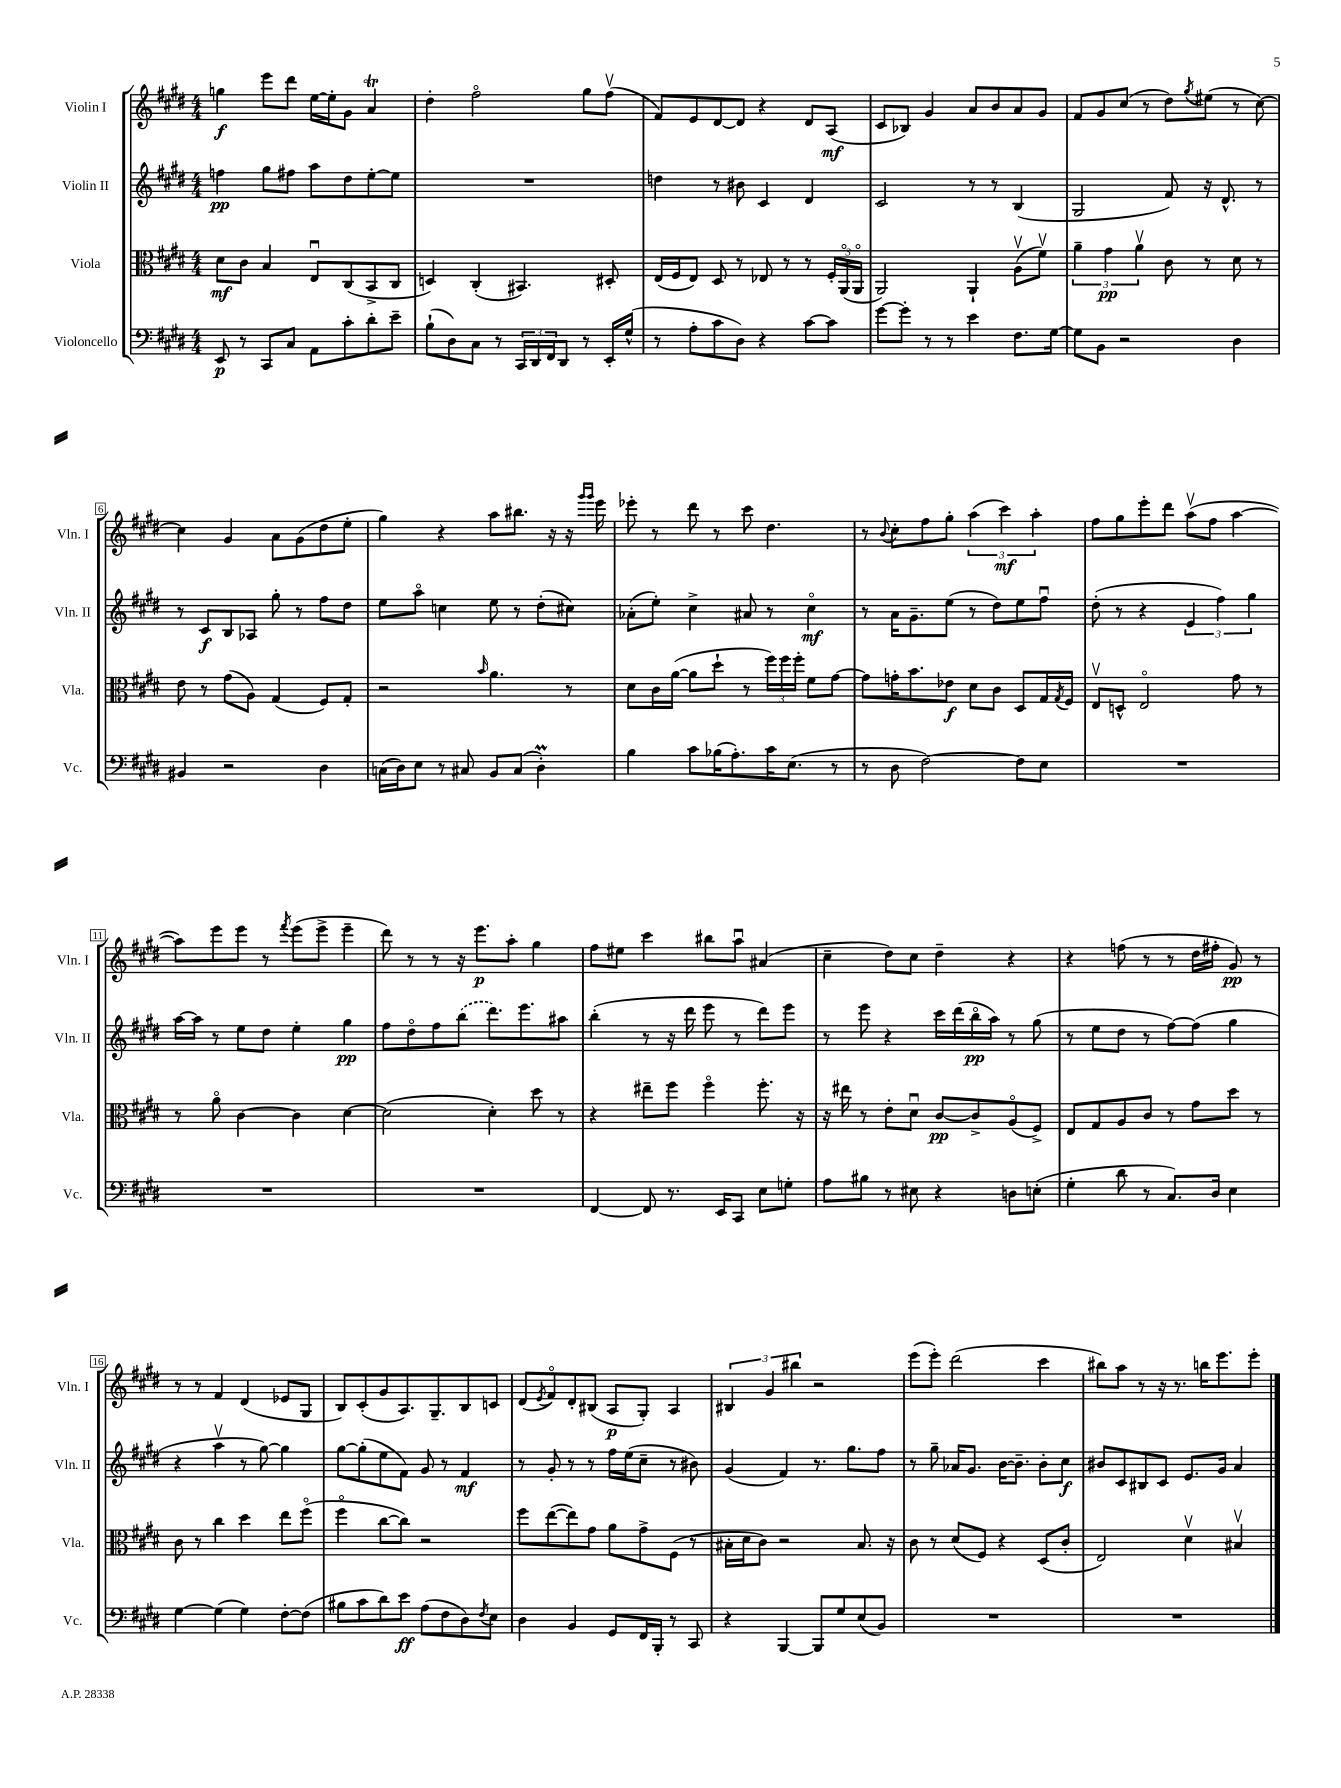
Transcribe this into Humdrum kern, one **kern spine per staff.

**kern	**dynam	**kern	**dynam	**kern	**dynam	**kern	**dynam
*part4	*part4	*part3	*part3	*part2	*part2	*part1	*part1
*staff4	*staff4	*staff3	*staff3	*staff2	*staff2	*staff1	*staff1
*I"Violoncello	*	*I"Viola	*	*I"Violin II	*	*I"Violin I	*
*I'Vc.	*	*I'Vla.	*	*I'Vln. II	*	*I'Vln. I	*
*clefF4	*	*clefC3	*	*clefG2	*	*clefG2	*
*k[f#c#g#d#]	*	*k[f#c#g#d#]	*	*k[f#c#g#d#]	*	*k[f#c#g#d#]	*
*M4/4	*	*M4/4	*	*M4/4	*	*M4/4	*
=1	=1	=1	=1	=1	=1	=1	=1
8EE/	p	8d#\L	mf	4ffn\	pp	4ggn\	f
8r	.	8c#\J	.	.	.	.	.
8CC#/L	.	4B/	.	8gg#\L	.	8eee\L	.
8C#/J	.	.	.	8ff#X\J	.	8ddd#\J	.
8AA\L	.	8Eu/L	.	8aa\L	.	[16ee\LL	.
.	.	.	.	.	.	16ee'\J]	.
8c#'\	.	(8C#/	.	8dd#\	.	8g#\J	.
8d#'\	.	8BB^/	.	[8ee'\	.	4aT/	.
8e~\J	.	8C#/J	.	8ee\J]	.	.	.
=2	=2	=2	=2	=2	=2	=2	=2
(8B`\L	.	4Dn/)	.	1r	.	4dd#'\	.
8D#\)	.	.	.	.	.	.	.
8C#\J	.	(4C#'/	.	.	.	2ff#\	.
8r	.	.	.	.	.	.	.
24CC#/LL	.	4.BB#X/)	.	.	.	.	.
24DD#/	.	.	.	.	.	.	.
24FF#/J	.	.	.	.	.	.	.
8DD#/J	.	.	.	.	.	.	.
8r	.	.	.	.	.	8gg#\L	.
16EE'/LL	.	8D#X'/	.	.	.	(8ff#v\J	.
(16G#^^/JJ	.	.	.	.	.	.	.
=3	=3	=3	=3	=3	=3	=3	=3
8r	.	(16E/LL	.	4ddn\	.	8f#/L)	.
.	.	16F#/J	.	.	.	.	.
8A'\L	.	8E/J)	.	.	.	8e/	.
8c#\	.	8D#/	.	8r	.	[8d#/	.
8D#\J)	.	8r	.	8b#X\	.	8d#/J]	.
4r	.	8E-X/	.	4c#/	.	4r	.
.	.	8r	.	.	.	.	.
[8c#\L	.	8r	.	4d#/	.	8d#/L	.
8c#\J]	.	24F#'/LL	.	.	.	(8A/J	mf
.	.	(24AA/	.	.	.	.	.
.	.	24AA/JJ	.	.	.	.	.
=4	=4	=4	=4	=4	=4	=4	=4
[8g#\L	.	2AA/)	.	2c#/	.	8c#/L	.
8g#'\J]	.	.	.	.	.	8B-X/J)	.
8r	.	.	.	.	.	4g#/	.
8r	.	.	.	.	.	.	.
4e\	.	4AA`/	.	8r	.	8a/L	.
.	.	.	.	8r	.	8b/	.
8.F#\L	.	(8Av\L	.	(4B/	.	8a/	.
.	.	8f#v\J)	.	.	.	8g#/J	.
[16G#\Jk	.	.	.	.	.	.	.
=5	=5	=5	=5	=5	=5	=5	=5
8G#\L]	.	6a~\	.	2G#/	.	8f#/L	.
8BB\J	.	.	.	.	.	8g#/	.
.	.	6g#\	pp	.	.	.	.
2r	.	.	.	.	.	(8cc#/J	.
.	.	6av\	.	.	.	.	.
.	.	.	.	.	.	8r	.
.	.	8c#\	.	8f#/)	.	8dd#\L)	.
.	.	.	.	.	.	8qgg#/	.
.	.	8r	.	16r	.	(8ee#X\J	.
.	.	.	.	8.d#^^/	.	.	.
4D#\	.	8d#\	.	.	.	8r	.
.	.	8r	.	8r	.	[8cc#\)	.
!!LO:LB:g=z
=6	=6	=6	=6	=6	=6	=6	=6
4BB#X/	.	8e\	.	8r	.	4cc#\]	.
.	.	8r	.	8c#/L	f	.	.
2r	.	(8g#\L	.	8B/	.	4g#/	.
.	.	8A\J)	.	8A-X/J	.	.	.
.	.	(4G#/	.	8gg#'\	.	8a\L	.
.	.	.	.	8r	.	(8g#\	.
4D#\	.	8F#/L)	.	8ff#\L	.	8dd#\	.
.	.	8G#'/J	.	8dd#\J	.	8ee'\J	.
=7	=7	=7	=7	=7	=7	=7	=7
(16Cn\LL	.	2r	.	8ee\L	.	4gg#\)	.
16D#\J)	.	.	.	.	.	.	.
8E\J	.	.	.	8aa\J	.	.	.
8r	.	.	.	4ccn\	.	4r	.
8C#X/	.	.	.	.	.	.	.
.	.	16qqb/	.	.	.	.	.
8BB/L	.	4.a\	.	8ee\	.	8aa\L	.
(8C#/J	.	.	.	8r	.	8.bb#X\J	.
4D#m'\)	.	.	.	(8dd#'\L	.	.	.
.	.	.	.	.	.	16r	.
.	.	8r	.	8cc#X\J)	.	16r	.
.	.	.	.	.	.	16qqggg#/LL	.
.	.	.	.	.	.	16qqggg#/JJ	.
.	.	.	.	.	.	16eee\	.
=8	=8	=8	=8	=8	=8	=8	=8
4B\	.	8d#\L	.	(8a-X'\L	.	8eee-X'\	.
.	.	16c#\L	.	8ee'\J)	.	8r	.
.	.	([16a\JJ	.	.	.	.	.
8c#\L	.	8a\L]	.	4cc#^\	.	8ddd#\	.
(16B-X\K	.	8dd#`\J	.	.	.	8r	.
8.A'\)	.	.	.	.	.	.	.
.	.	8r	.	8a#X/	.	8ccc#\	.
16c#\K	.	24ff#\LL)	.	8r	.	4.dd#\	.
.	.	24ff#\	.	.	.	.	.
(8.E\J	.	.	.	.	.	.	.
.	.	24ff#'\JJ	.	.	.	.	.
.	.	8f#\L	.	4cc#\	mf	.	.
8r	.	[8g#\J	.	.	.	.	.
=9	=9	=9	=9	=9	=9	=9	=9
8r	.	8g#\L]	.	8r	.	8r	.
.	.	.	.	.	.	8qqb/	.
8D#\	.	16gn'\K	.	16a\KL	.	8cc#'\L	.
.	.	8.b\	.	8.g#~\	.	.	.
[2F#\)	.	.	.	.	.	8ff#\	.
.	.	8e-X\J	f	(8ee\J	.	8gg#'\J	.
.	.	8d#\L	.	8r	.	(6aa\	.
.	.	8c#\J	.	8dd#\L)	.	.	.
.	.	.	.	.	.	6ccc#\)	mf
8F#\L]	.	8D#/L	.	8ee\	.	.	.
.	.	.	.	.	.	6aa'\	.
8E\J	.	16G#/L	.	8ff#u\J	.	.	.
.	.	8qG#/	.	.	.	.	.
.	.	16F#/JJ	.	.	.	.	.
=10	=10	=10	=10	=10	=10	=10	=10
1r	.	8Ev/L	.	(8dd#'\	.	8ff#\L	.
.	.	8Dn^^/J	.	8r	.	8gg#\	.
.	.	2E/	.	4r	.	8eee'\	.
.	.	.	.	.	.	8ddd#\J	.
.	.	.	.	6e/	.	(8aav\L	.
.	.	.	.	.	.	8ff#\J	.
.	.	.	.	6ff#\)	.	.	.
.	.	8g#\	.	.	.	[4aa\	.
.	.	.	.	6gg#\	.	.	.
.	.	8r	.	.	.	.	.
!!LO:LB:g=z
=11	=11	=11	=11	=11	=11	=11	=11
1r	.	8r	.	[16aa\LL	.	8aa\L])	.
.	.	.	.	16aa\JJ]	.	.	.
.	.	8a\	.	8r	.	8eee\	.
.	.	[4c#\	.	8ee\L	.	8eee\J	.
.	.	.	.	8dd#\J	.	8r	.
.	.	.	.	.	.	8qfff#/	.
.	.	4c#\]	.	4ee'\	.	(8eee\L	.
.	.	.	.	.	.	8eee^\J	.
.	.	[4d#\	.	4gg#\	pp	4eee~\	.
=12	=12	=12	=12	=12	=12	=12	=12
1r	.	(2d#\]	.	8ff#\L	.	8ddd#\)	.
.	.	.	.	8dd#\	.	8r	.
.	.	.	.	8ff#\	.	8r	.
.	.	.	.	(8bb\J	.	16r	.
.	.	.	.	.	.	8.eee\L	p
.	.	4d#'\)	.	8.ddd#\L)	.	.	.
.	.	.	.	.	.	8aa'\J	.
.	.	.	.	8.eee\	.	.	.
.	.	8dd#\	.	.	.	4gg#\	.
.	.	8r	.	8aa#X\J	.	.	.
=13	=13	=13	=13	=13	=13	=13	=13
[4FF#/	.	4r	.	(4bb'\	.	8ff#\L	.
.	.	.	.	.	.	8ee#X\J	.
8FF#/]	.	8ee#X~\L	.	8r	.	4ccc#\	.
8.r	.	8ff#\J	.	16r	.	.	.
.	.	.	.	16ddd#\	.	.	.
.	.	4ff#\	.	8eee\	.	8bb#X\L	.
16EE/KL	.	.	.	.	.	.	.
8CC#/J	.	.	.	8r	.	8aau\J	.
8E\L	.	8.ff#'\	.	8ddd#\L)	.	(4a#X/	.
8Gn'\J	.	.	.	8eee\J	.	.	.
.	.	16r	.	.	.	.	.
=14	=14	=14	=14	=14	=14	=14	=14
8A\L	.	16r	.	8r	.	4cc#~\	.
.	.	16ee#X\	.	.	.	.	.
8B#X\J	.	8r	.	8eee\	.	.	.
8r	.	8e'\L	.	4r	.	8dd#\L)	.
8E#X\	.	8d#u\J	.	.	.	8cc#\J	.
4r	.	[8c#/L	pp	16ccc#\LL	.	4dd#~\	.
.	.	.	.	(16ddd#\	.	.	.
.	.	8c#^/]	.	16bb\	pp	.	.
.	.	.	.	16aa\JJ)	.	.	.
8Dn\L	.	(8A/	.	8r	.	4r	.
(8En'\J	.	8F#^/J)	.	(8gg#\	.	.	.
=15	=15	=15	=15	=15	=15	=15	=15
4G#'\	.	8E/L	.	8r	.	4r	.
.	.	8G#/	.	8ee\L	.	.	.
8d#\	.	8A/	.	8dd#\J	.	(8ffn\	.
8r	.	8c#/J	.	8r	.	8r	.
8.C#/L)	.	8r	.	[8ff#\L)	.	8r	.
.	.	8g#\L	.	(8ff#\J]	.	16dd#\LL	.
16D#/Jk	.	.	.	.	.	16ff#X'\JJ	.
4E\	.	8dd#\J	.	4gg#\	.	8g#/)	pp
.	.	8r	.	.	.	8r	.
!!LO:LB:g=z
=16	=16	=16	=16	=16	=16	=16	=16
[4G#\	.	8c#\	.	4r	.	8r	.
.	.	8r	.	.	.	8r	.
(4G#\]	.	4cc#\	.	4aav\	.	4f#/	.
4G#\)	.	4dd#\	.	8r	.	(4d#/	.
.	.	.	.	[8gg#\)	.	.	.
[8F#'\L	.	8ee\L	.	4gg#\]	.	8e-X/L	.
(8F#\J]	.	(8ff#\J	.	.	.	8G#/J	.
=17	=17	=17	=17	=17	=17	=17	=17
8B#X\L	.	4ff#\	.	[8gg#\L	.	8B/L)	.
8c#\	.	.	.	(8gg#'\]	.	(8c#'/	.
8d#\)	.	[8cc#\L	.	8ee\	.	8g#/	.
8e\J	ff	8cc#\J])	.	8f#\J)	.	8.A/)	.
(8A\L	.	2r	.	8g#/	.	.	.
.	.	.	.	.	.	8.G#~/	.
8F#\	.	.	.	8r	.	.	.
8D#\)	.	.	.	4f#/	mf	8B/	.
8qF#/	.	.	.	.	.	.	.
8E\J	.	.	.	.	.	8cn/J	.
=18	=18	=18	=18	=18	=18	=18	=18
4D#\	.	8ff#\L	.	8r	.	(8d#/L	.
.	.	.	.	.	.	8qe/	.
.	.	([8ee\	.	8g#'/	.	8f#/)	.
4BB/	.	8ee\])	.	8r	.	8d#'/	.
.	.	8g#\J	.	8r	.	(8B#X/J	.
8GG#/L	.	8a\L	.	16ff#\LL	.	8A/L	p
.	.	.	.	(16ee\J	.	.	.
16FF#/L	.	8g#^\	.	8cc#~\J	.	8G#'/J)	.
16BBB'/JJ	.	.	.	.	.	.	.
8r	.	(8F#\J	.	8r	.	4A/	.
8CC#/	.	8r	.	8b#X\)	.	.	.
=19	=19	=19	=19	=19	=19	=19	=19
4r	.	16B#X'\LL	.	(4g#/	.	6B#X/	.
.	.	16d#\J	.	.	.	.	.
.	.	8c#\J)	.	.	.	.	.
.	.	.	.	.	.	6g#/	.
[4BBB/	.	2r	.	4f#/)	.	.	.
.	.	.	.	.	.	6bb#X\	.
8BBB/L]	.	.	.	8.r	.	2r	.
8G#/	.	.	.	.	.	.	.
.	.	.	.	8.gg#\L	.	.	.
(8E/	.	8.B#/	.	.	.	.	.
8BB/J)	.	.	.	8ff#\J	.	.	.
.	.	16r	.	.	.	.	.
=20	=20	=20	=20	=20	=20	=20	=20
1r	.	8c#\	.	8r	.	(8eee\L	.
.	.	8r	.	8gg#~\	.	8eee'\J)	.
.	.	(8d#/L	.	16a-X/KL	.	(2ddd#\	.
.	.	.	.	8.g#/J	.	.	.
.	.	8F#/J)	.	.	.	.	.
.	.	4r	.	[16b\KL	.	.	.
.	.	.	.	8.b~\J]	.	.	.
.	.	(8D#/L	.	8b'\L	.	4ccc#\	.
.	.	8c#'/J	.	8cc#\J	f	.	.
=21	=21	=21	=21	=21	=21	=21	=21
1r	.	2E/)	.	8b#X/L	.	8bb#X\L)	.
.	.	.	.	8c#/	.	8aa\J	.
.	.	.	.	8B#X/	.	8r	.
.	.	.	.	8c#/J	.	16r	.
.	.	.	.	.	.	8.r	.
.	.	4d#v\	.	8.e/L	.	.	.
.	.	.	.	.	.	16bbn\KL	.
.	.	.	.	16g#/Jk	.	8.eee\	.
.	.	4B#Xv/	.	4a/	.	.	.
.	.	.	.	.	.	8eee'\J	.
==	==	==	==	==	==	==	==
*-	*-	*-	*-	*-	*-	*-	*-
